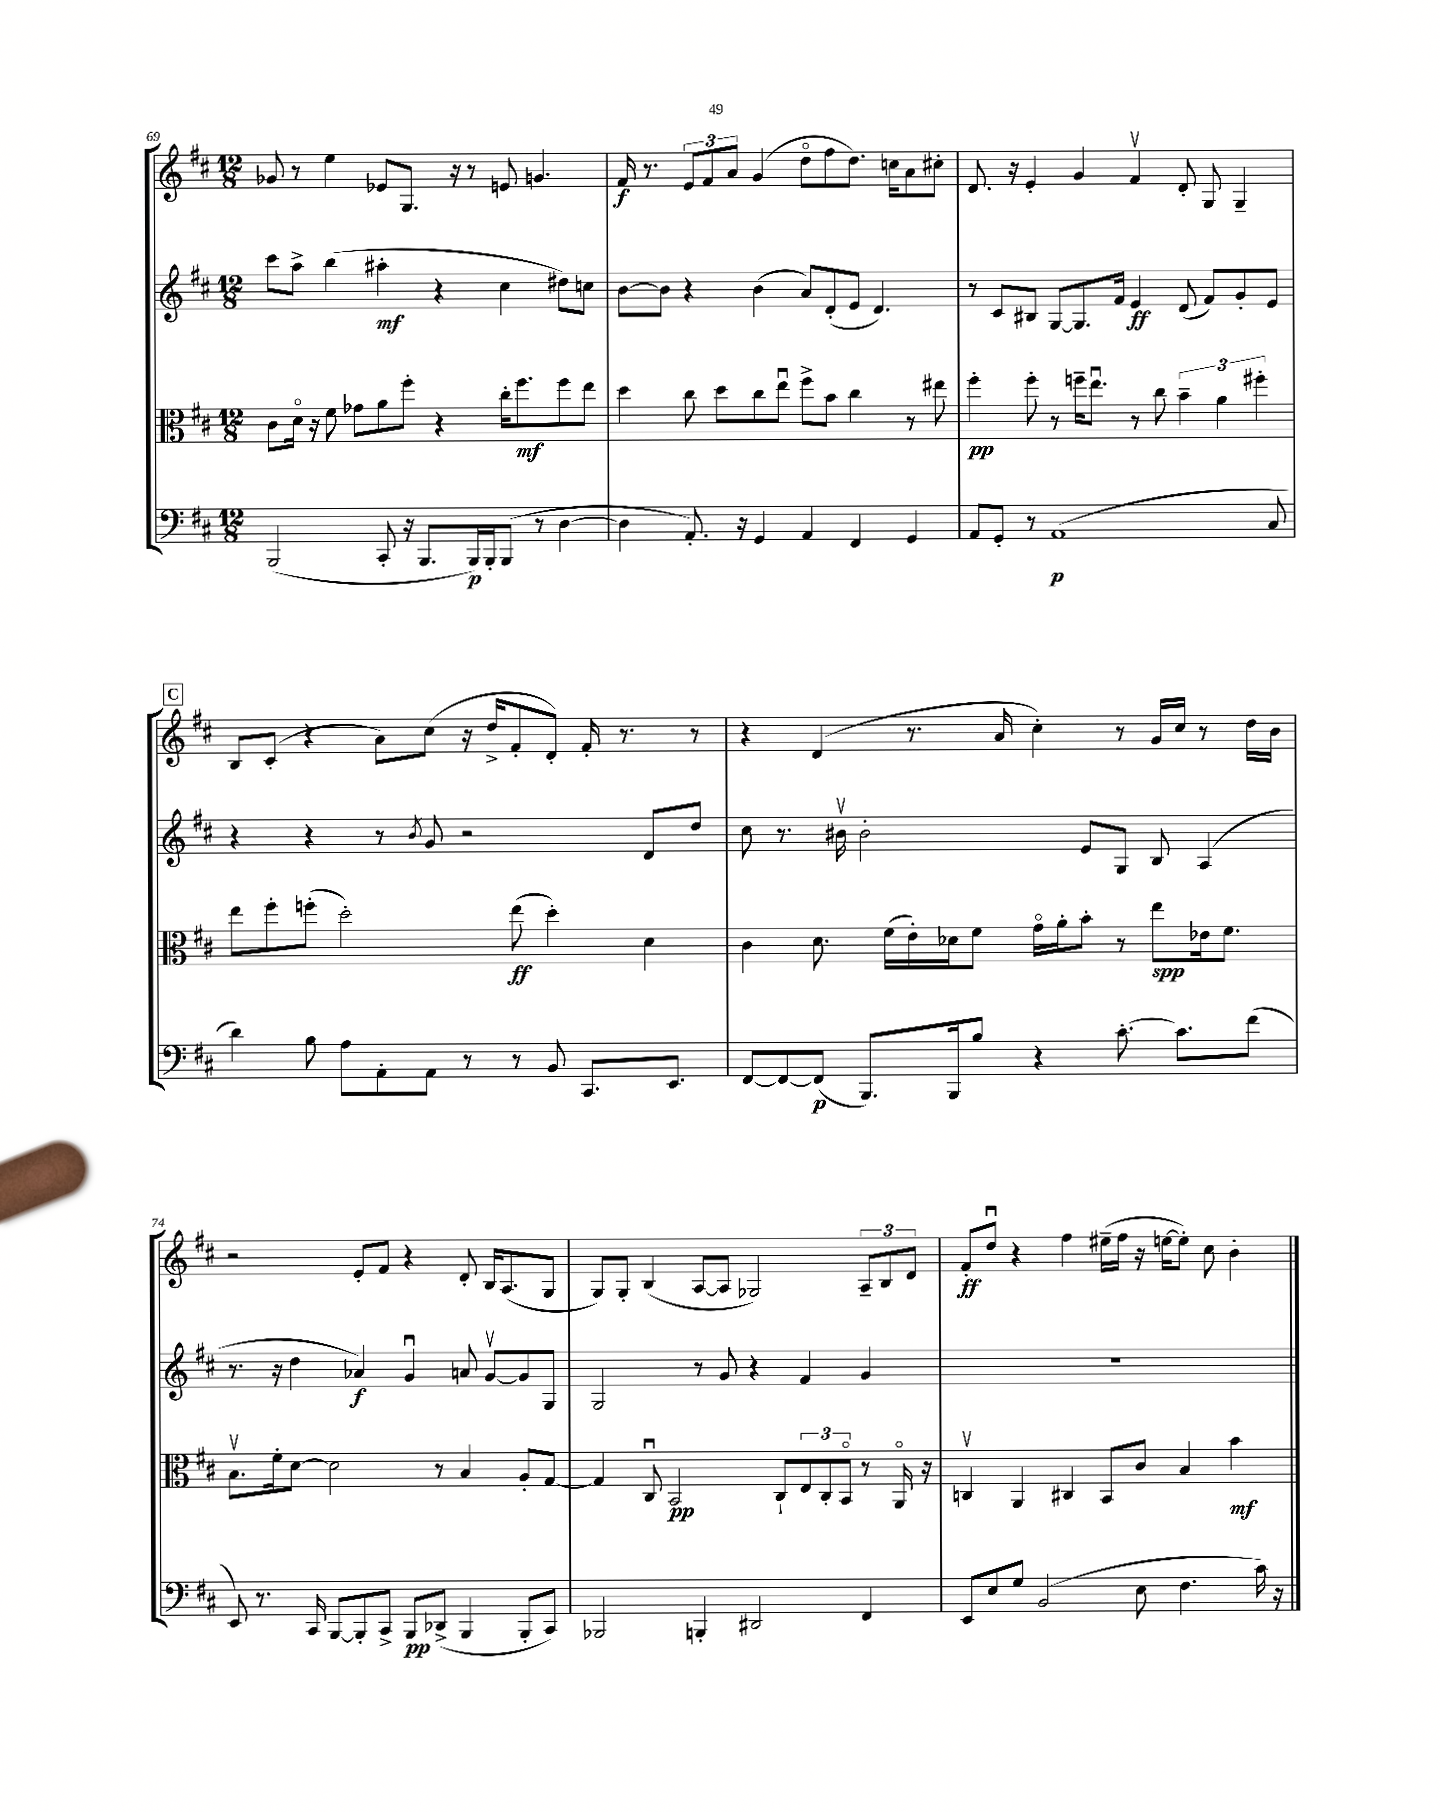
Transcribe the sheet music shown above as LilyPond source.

<<
\new StaffGroup <<
\new Staff = "s0" {
    \clef treble \key d \major \numericTimeSignature \time 12/8
    ges'8 r8 e''4 ees'8 g8. r16 r8 e'8 g'4. |
    fis'16\f r8. \tuplet 3/2 { e'8 fis'8 a'8 } g'4( d''8\flageolet fis''8 d''8.) c''16 a'8 cis''8-. |
    d'8. r16 e'4-. g'4 fis'4\upbow d'8-. g8 g4-- |
    \mark \markup { \box "C" } b8 cis'8-.( r4 a'8) cis''8( r16 d''16-> fis'8-. d'8-.) fis'16-. r8. r8 |
    r4 d'4( r8. a'16 cis''4-.) r8 g'16 cis''16 r8 d''16 b'16 |
    r2 e'8-. fis'8 r4 d'8-. b16 a8.( g8 |
    g8) g8-. b4( a8~ a8 ges2) \tuplet 3/2 { a8-- b8 d'8 } |
    fis'8-.\ff d''8\downbow r4 fis''4 eis''16--( fis''16 r16 e''16~ e''8-.) cis''8 b'4-. \bar "|." |
}
\new Staff = "s1" {
    \clef treble \key d \major \numericTimeSignature \time 12/8
    cis'''8 a''8-> b''4( ais''4-.\mf r4 cis''4 dis''8) c''8 |
    b'8~ b'8 r4 b'4( a'8) d'8-.( e'8 d'4.) |
    r8 cis'8 bis8 g8~ g8. fis'16 e'4\ff d'8( fis'8) g'8-. e'8 |
    \mark \markup { \box "C" } r4 r4 r8 \acciaccatura { b'8 } g'8 r2 d'8 d''8 |
    cis''8 r8. bis'16\upbow bis'2-. e'8 g8 b8 a4( |
    r8. r16 d''4 aes'4\f) g'4\downbow a'8 g'8~\upbow g'8 g8 |
    g2 r8 g'8 r4 fis'4 g'4 |
    R1. \bar "|." |
}
\new Staff = "s2" {
    \clef alto \key d \major \numericTimeSignature \time 12/8
    cis'8 d'16\flageolet r16 fis'8 ges'8 a'8 fis''8-. r4 cis''16-. fis''8.\mf fis''8 e''8 |
    d''4 cis''8 d''8 cis''8 e''8\downbow fis''8-> b'8 cis''4 r8 eis''8 |
    fis''4-.\pp fis''8-. r8 f''16-- e''8.\downbow r8 cis''8 \tuplet 3/2 { b'4-- a'4 fis''4-. } |
    \mark \markup { \box "C" } e''8 fis''8-. f''8-.( d''2-.) e''8\ff( d''4-.) d'4 |
    cis'4 d'8. fis'16( e'16-.) des'16 fis'8 g'16\flageolet a'16-. b'8-. r8 e''8\spp ees'16 fis'8. |
    b8.\upbow fis'16-. d'8~ d'2 r8 b4 a8-. g8~ |
    g4 cis8\downbow b,2\pp cis8-! \tuplet 3/2 { e8 cis8-. b,8\flageolet } r8 a,16\flageolet r16 |
    c4\upbow a,4 cis4 b,8 cis'8 b4 b'4\mf \bar "|." |
}
\new Staff = "s3" {
    \clef bass \key d \major \numericTimeSignature \time 12/8
    b,,2( cis,8-. r16 b,,8. b,,16\p) b,,16-. b,,8( r8 d4~ |
    d4 a,8.-.) r16 g,4 a,4 fis,4 g,4 |
    a,8 g,8-. r8 a,1\p( cis8 |
    \mark \markup { \box "C" } d'4) b8 a8 a,8-. a,8 r8 r8 b,8 cis,8. e,8. |
    fis,8~ fis,8~ fis,8\p( b,,8.) b,,16 b8 r4 cis'8.~-. cis'8. fis'8( |
    e,8) r8. cis,16 b,,8~ b,,8-. cis,8-> b,,8\pp des,8->( b,,4 b,,8-. cis,8) |
    bes,,2 b,,4-. dis,2 fis,4 |
    e,8 e8 g8 b,2( e8 fis4. cis'16) r16 \bar "|." |
}
>>
>>
\layout { \context { \Score currentBarNumber = #69 } }
